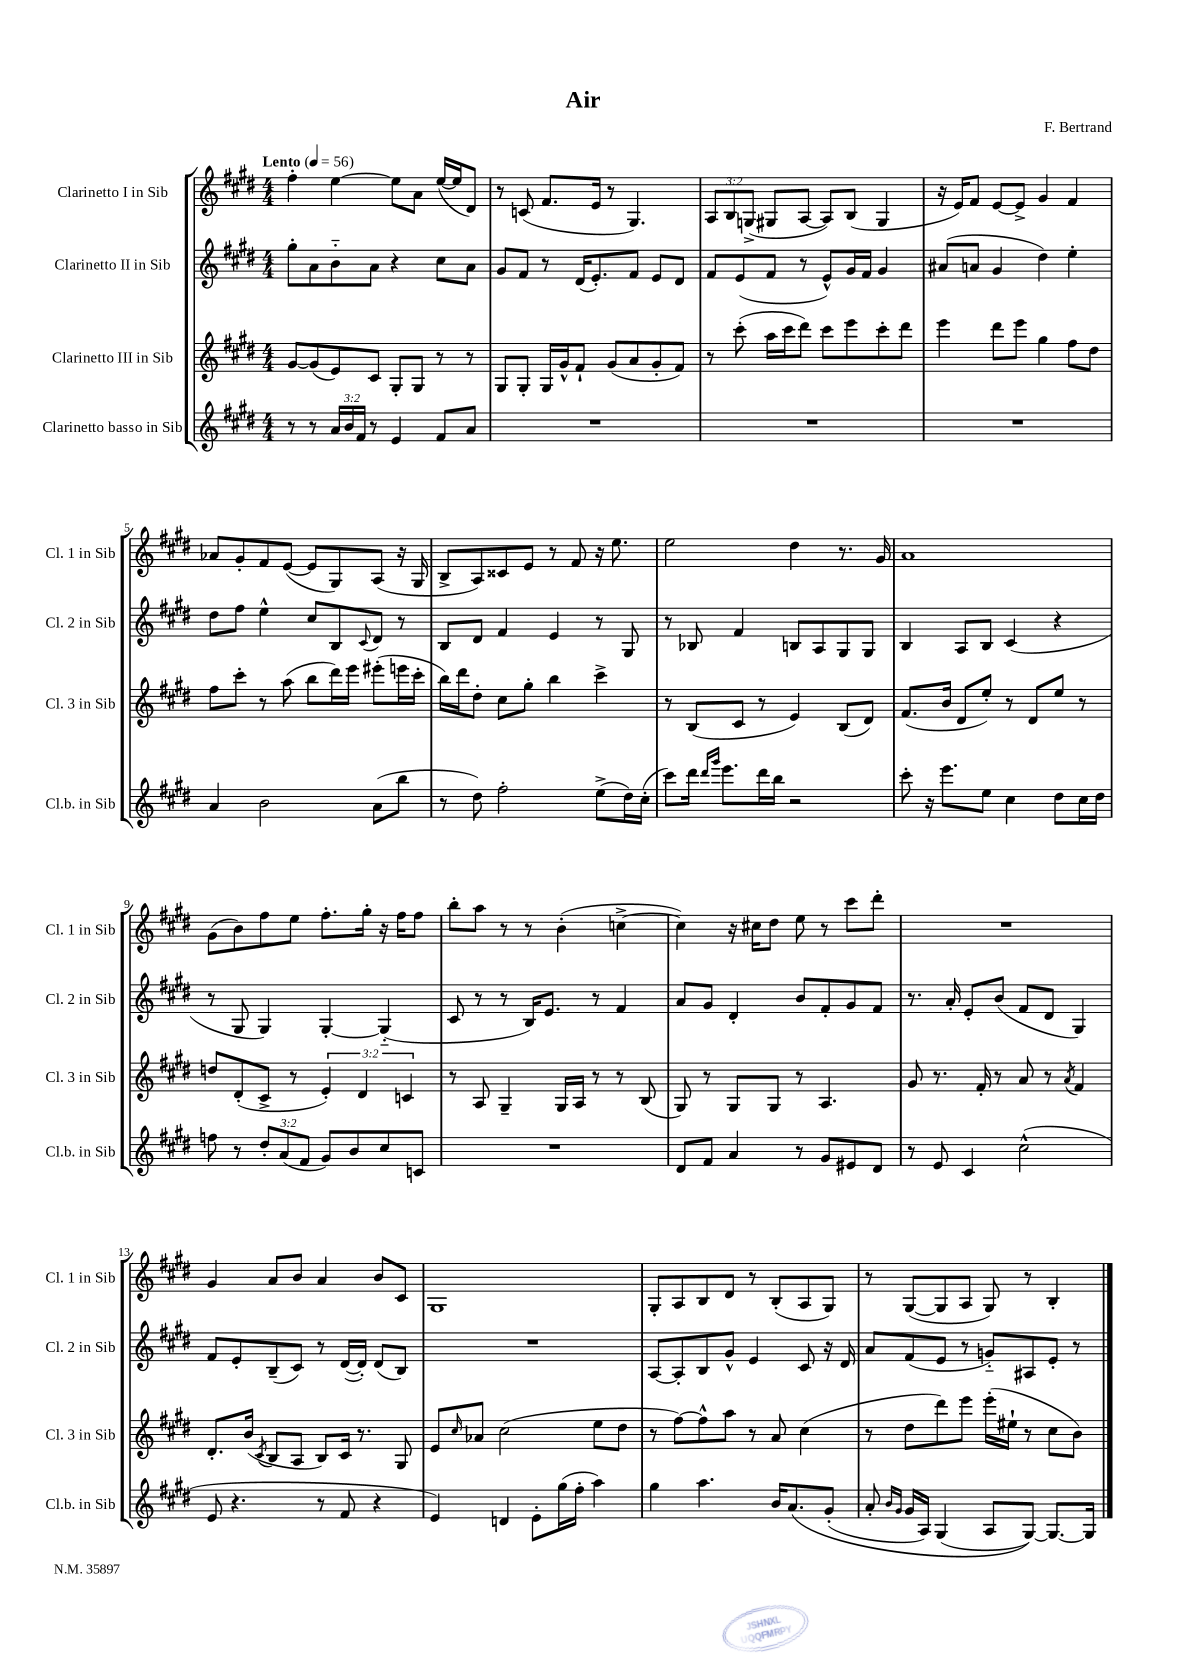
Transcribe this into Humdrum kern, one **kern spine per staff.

**kern	**kern	**kern	**kern
*staff4	*staff3	*staff2	*staff1
*clefG2	*clefG2	*clefG2	*clefG2
*k[f#c#g#d#]	*k[f#c#g#d#]	*k[f#c#g#d#]	*k[f#c#g#d#]
*M4/4	*M4/4	*M4/4	*M4/4
*MM56	*MM56	*MM56	*MM56
8r	[8g#/L	8gg#'\L	4ff#'\
8r	(8g#/]	8a\	.
24a/LL	8e/)	8b'~\	[4ee\
24b/	.	.	.
24f#/JJ	.	.	.
8r	8c#/J	8a\J	.
4e/	8G#'/L	4r	8ee\]L
.	8G#/J	.	8a\J
8f#/L	8r	8cc#\L	([16ee/LL
.	.	.	16ee/]J
8a/J	8r	8a\J	8d#/J)
=	=	=	=
1r	8G#/L	8g#/L	8r
.	8G#'/J	8f#/J	(8c/
.	16G#/LL	8r	8.f#/L
.	16g#^^/J	.	.
.	8f#`/J	(16d#/LK	.
.	.	8.e'/)	16e/Jk
.	(8g#/L	.	8r
.	8a/	8f#/J	4.G#/)
.	8g#'/	8e/L	.
.	8f#/J)	8d#/J	.
=	=	=	=
1r	8r	8f#/L	12A/L
.	.	.	12B/
.	(8ccc#'\	(8e/	.
.	.	.	(12G^/J
.	16aa\LL	8f#/J	8G#/L
.	16ccc#\J	.	.
.	8ddd#\J)	8r	[8A/J
.	8ccc#\L	8e^^/L)	8A/]L)
.	8eee\	16g#/L	(8B/J
.	.	16f#/JJ	.
.	8ccc#'\	4g#/	4G#/
.	8ddd#\J	.	.
=	=	=	=
1r	4eee\	(8a#/L	16r
.	.	.	16e/LK)
.	.	8a/J	8f#/J
.	8ddd#\L	4g#/	[8e/L
.	8eee\J	.	8e^/]J
.	4gg#\	4dd#\)	4g#/
.	8ff#\L	4ee'\	4f#/
.	8dd#\J	.	.
=	=	=	=
4a/	8ff#\L	8dd#\L	8a-/L
.	8ccc#'\J	8ff#\J	8g#'/
2b\	8r	4ee^^\	8f#/
.	(8aa\	.	([8e/J
.	8bb\L	8cc#/L	8e/]L
.	16ddd#\L)	8B/	8G#/)
.	16eee\JJ	.	.
.	.	8qqc#/	.
(8a\L	(8eee#'\L	8d#/J	(8A/J
8bb\J	16eee\L	8r	16r
.	16ccc#'\JJ	.	16G#/
=	=	=	=
8r	16bb\LL)	8B/L	8B^/L
.	16ddd#\J	.	.
8dd#\)	8dd#'\J	8d#/J	8A/)
2ff#'\	8cc#\L	4f#/	8c##/
.	8gg#'\J	.	8e/J
.	4bb\	4e/	8r
.	.	.	8f#/
(8ee^\L	4ccc#^\	8r	16r
.	.	.	8.ee\
16dd#\L)	.	8G#/	.
(16cc#'\JJ	.	.	.
=	=	=	=
8ccc#\L)	8r	8r	2ee\
16ddd#\Jk	(8B/L	8B-/	.
16qqddd#/LL	.	.	.
16qqggg#/JJ	.	.	.
8.eee\L	.	.	.
.	8c#/J	4f#/	.
16ddd#\L	8r	.	.
16bb\JJ	.	.	.
2r	4e/)	8B/L	4dd#\
.	.	8A/	.
.	(8B/L	8G#/	8.r
.	8d#/J)	8G#/J	.
.	.	.	16g#/
=	=	=	=
8ccc#'\	(8.f#/L	4B/	1a
16r	.	.	.
8.eee\L	16b/Jk	.	.
.	8d#/L	8A/L	.
8ee\J	8ee'/J)	8B/J	.
4cc#\	8r	(4c#/	.
.	8d#/L	.	.
8dd#\L	8ee/J	4r	.
16cc#\L	8r	.	.
16dd#\JJ	.	.	.
=	=	=	=
8ff\	8dd/L	8r	(8g#\L
8r	(8d#'/	8G#/	8b\)
12dd#'/L	8c#^/J	4G#/)	8ff#\
(12a/	.	.	.
.	8r	.	8ee\J
12f#/J	.	.	.
8g#/L)	6e'/)	[4G#'/	8.ff#'\L
8b/	.	.	.
.	6d#/	.	.
.	.	.	16gg#'\Jk
8cc#/	.	(4G#'~/]	16r
.	.	.	16ff#\LK
.	6c/	.	.
8c/J	.	.	8ff#\J
=	=	=	=
1r	8r	8c#/	8bb'\L
.	8A/	8r	8aa\J
.	4G#~/	8r	8r
.	.	16B/LK)	8r
.	.	8.e/J	.
.	16G#/LL	.	(4b'\
.	16A/JJ	.	.
.	8r	8r	.
.	8r	4f#/	[4cc^\
.	(8B/	.	.
=	=	=	=
8d#/L	8G#/)	8a/L	4cc\])
8f#/J	8r	8g#/J	.
4a/	8G#/L	4d#'/	16r
.	.	.	16cc#\LK
.	8G#/J	.	8dd#\J
8r	8r	8b/L	8ee\
8g#/L	4.A/	8f#'/	8r
8e#/	.	8g#/	8ccc#\L
8d#/J	.	8f#/J	8ddd#'\J
=	=	=	=
8r	8g#/	8.r	1r
8e/	8.r	.	.
.	.	16a'/	.
4c#/	.	8e'/L	.
.	16f#'/	.	.
.	8r	(8b/J	.
(2cc#^^\	8a/	8f#/L	.
.	8r	8d#/J	.
.	8qa/	.	.
.	4f#/	4G#/)	.
=	=	=	=
8e/	8.d#'/L	8f#/L	4g#/
4.r	.	8e'/	.
.	(16b/Jk	.	.
.	8qc#/	.	.
.	8B/L	(8B~/	8a/L
.	8A/J	8c#/J)	8b/J
8r	8B/L)	8r	4a/
8f#/	16c#/Jk	([16d#/LL	.
.	8.r	16d#'/]JJ)	.
4r	.	(8d#/L	8b/L
.	8G#/	8B/J)	8c#/J
=	=	=	=
4e/)	8e/L	1r	1G#
.	16qqcc#/	.	.
.	8a-/J	.	.
4d/	(2cc#\	.	.
8e'\L	.	.	.
(16gg#\L	.	.	.
16ff#'\JJ	.	.	.
4aa\)	8ee\L	.	.
.	8dd#\J	.	.
=	=	=	=
4gg#\	8r	[8A/L	8G#'/L
.	[8ff#\L)	8A'/]	8A/
4.aa\	8ff#^^\]	8B/	8B/
.	8aa\J	8g#^^/J	8d#/J
.	8r	4e/	8r
16b/LK	8a/	.	(8B'/L
&(8.a/	.	.	.
.	(4cc#\	8c#/	8A/
(8g#'/J	.	16r	8G#/J)
.	.	16d#/	.
=	=	=	=
8a'/	8r	8a/L	8r
16qqb/LL	.	.	.
16qqg#/JJ	.	.	.
16g#/LL	8dd#\L	(8f#/	([8G#/L
16A/JJ)	.	.	.
(4G#/	8ddd#\)	8e/J	8G#/]
.	8eee\J	8r	8A/J
8A/L	(16eee'\LL	8g'~/L)	8G#/)
.	16ee#`\JJ	.	.
[8G#/J)&)	8r	8A#/	8r
8.G#/_L	8cc#\L	8e'/J	4B'/
.	8b\J)	8r	.
16G#/]Jk	.	.	.
==	==	==	==
*-	*-	*-	*-
